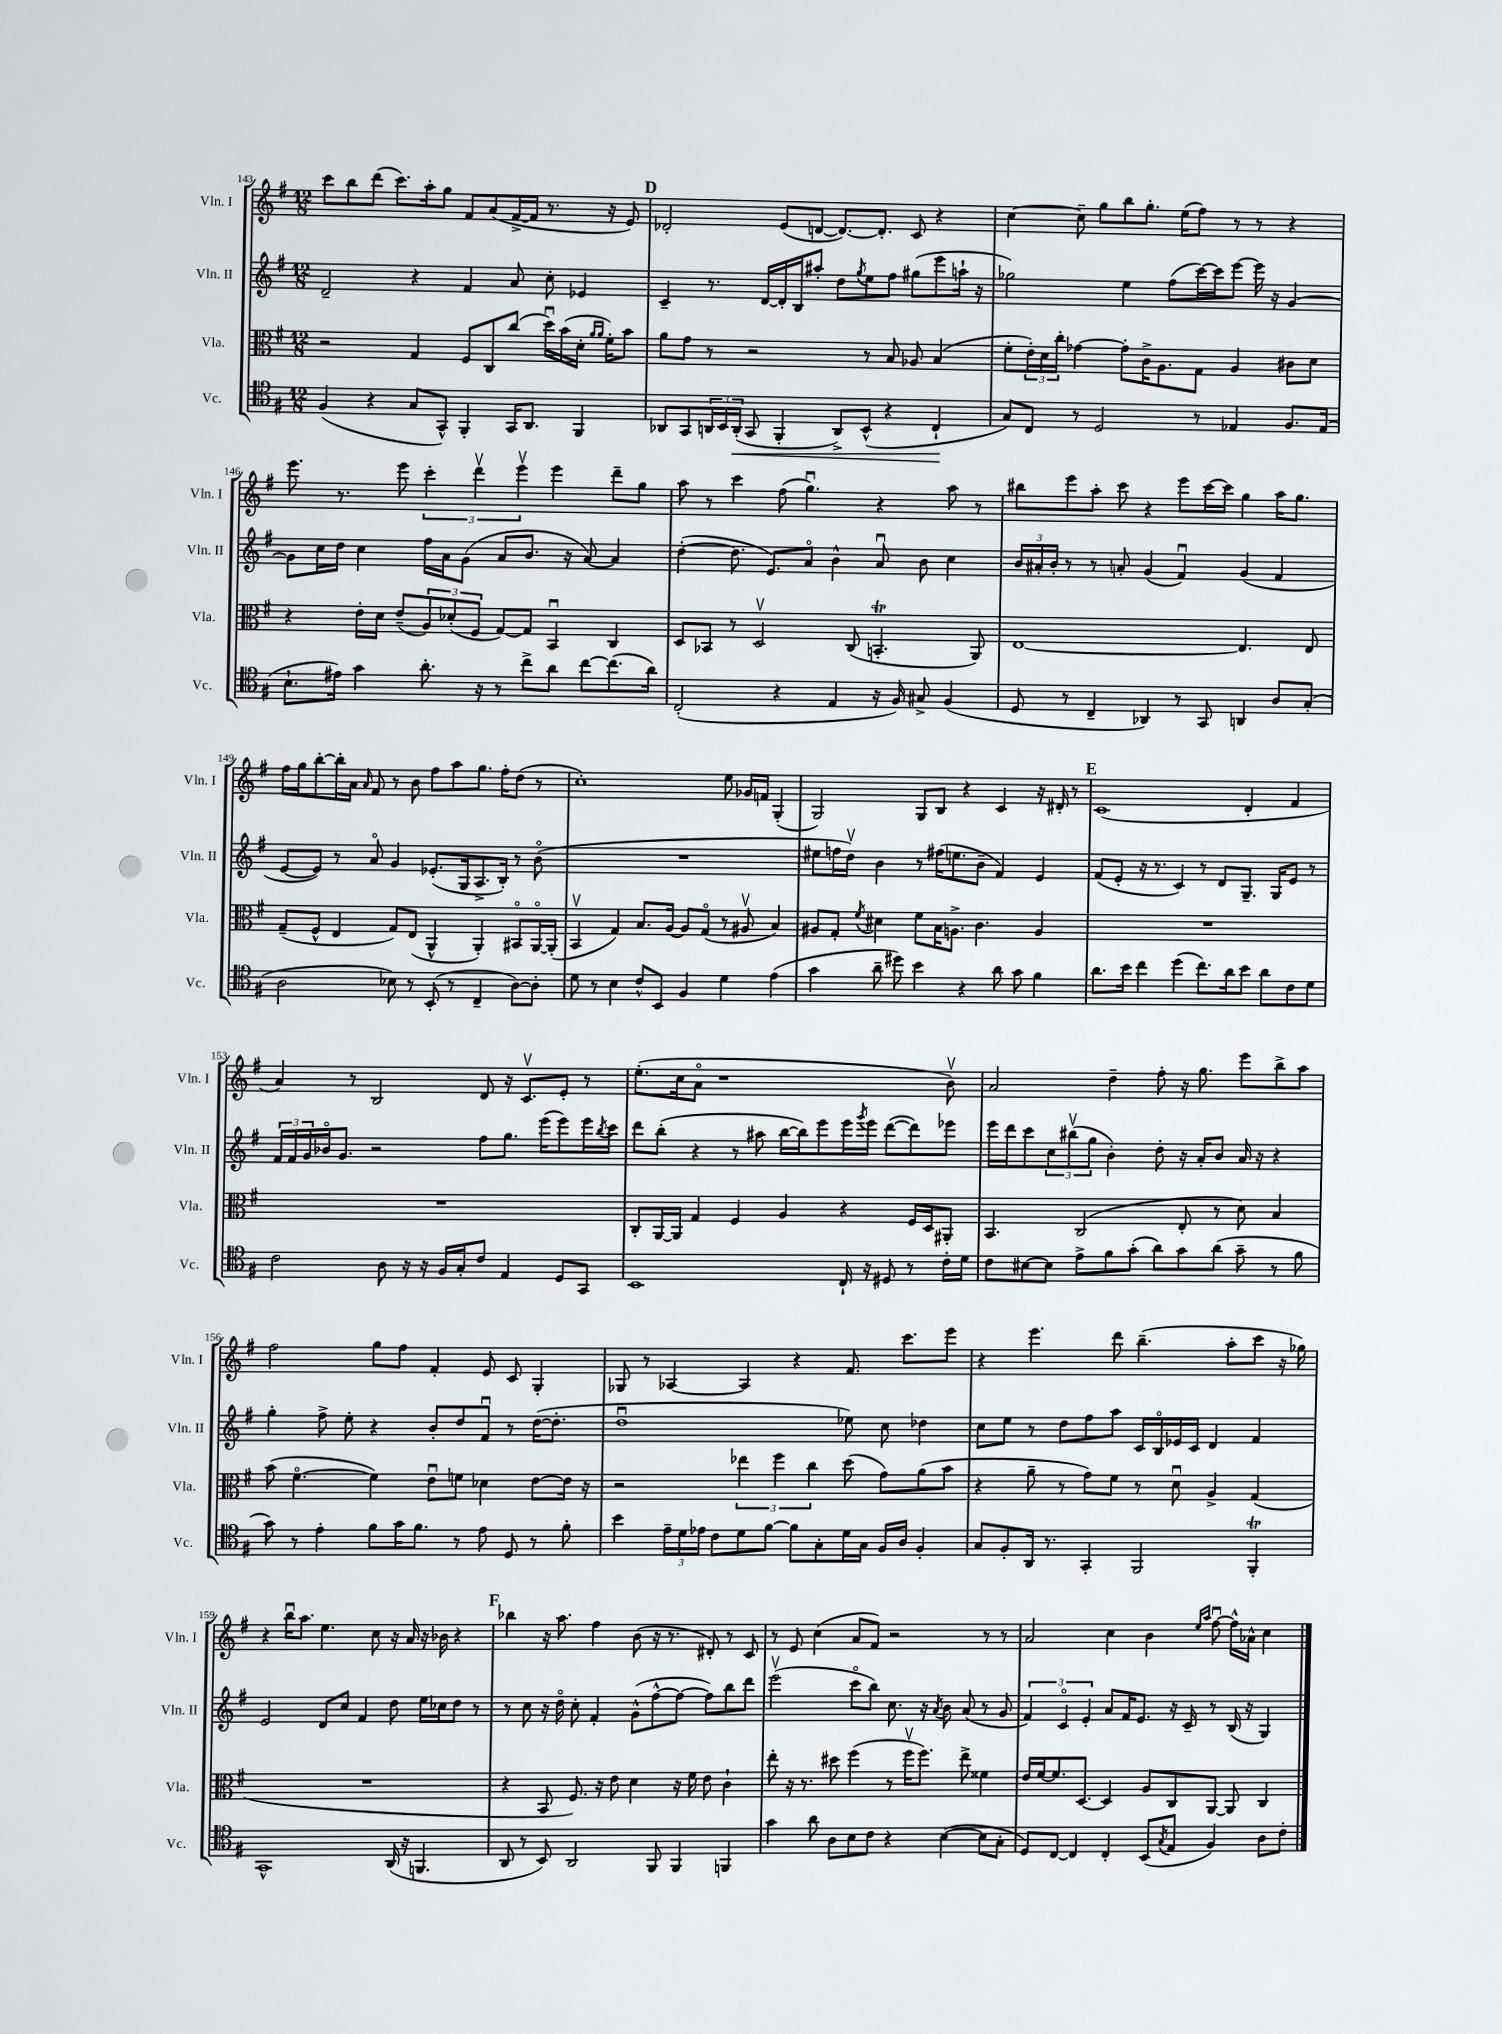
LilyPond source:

<<
\new StaffGroup <<
\new Staff = "s0" \with { instrumentName = "Vln. I" shortInstrumentName = "Vln. I" } {
    \clef treble \key g \major \numericTimeSignature \time 12/8
    c'''8 b''8 d'''8( c'''8.) a''16-. g''8 fis'8 a'8( fis'16~-> fis'16 r8. r16 e'8) |
    \mark \markup { \bold "D" } des'2-. e'8( d'8~ d'8.~) d'8.-. c'8 r4 |
    c''4~ c''8-- g''8 b''8 g''8.-. e''16( fis''8) r8 r8 r4 |
    e'''8. r8. e'''8 \tuplet 3/2 { c'''4-. d'''4\upbow e'''4\upbow } e'''4 d'''8-- g''8 |
    a''8 r8 c'''4 fis''8( g''4.\downbow) r4 a''8 r8 |
    bis''8 e'''8 a''8-. c'''8 r4 e'''8 c'''16~ c'''16 g''4 a''16 g''8. |
    fis''16 g''16 b''8~-. b''16-. a'16 \grace { a'16 } fis'8 r8 b'8 fis''8 a''8 g''8. fis''16-. d''8( r8 |
    c''1-.) e''8 ges'16 f'16 g4-.( |
    g2) g8 b8 r4 c'4 r16 dis'16-. r8 |
    \mark \markup { \bold "E" } c'1( d'4-. fis'4 |
    a'4) r8 b2 d'8 r16 c'8.\upbow e'8-. r8 |
    e''8.-.( c''16 a'8\flageolet r1 b'8\upbow) |
    a'2 d''4-- fis''8-. r16 g''8. e'''8 b''8-> a''8 |
    fis''2 g''8 fis''8 fis'4-. e'8 c'8 g4-. |
    ges8 r8 aes4~ aes4 r4 fis'8. c'''8. e'''8 |
    r4 e'''4. d'''8 b''4.--( a''8-. c'''8 r16 ges''16) |
    r4 b''16\downbow a''8. e''4. c''8 r16 a'16 r16 bes'16 r4 |
    \mark \markup { \bold "F" } bes''4 r16 a''8. fis''4 b'8( r16 r8. dis'8-.) r8 c'8 |
    r8 e'8 c''4( a'8 fis'8) r2 r8 r8 |
    a'2 c''4 b'4 \grace { e''16 a''16 } fis''8~\downbow fis''16-^ aes'16-^ c''4 \bar "|." |
}
\new Staff = "s1" \with { instrumentName = "Vln. II" shortInstrumentName = "Vln. II" } {
    \clef treble \key g \major \numericTimeSignature \time 12/8
    d'2-- r4 fis'4 a'8 c''8-. ees'4 |
    \mark \markup { \bold "D" } c'4-- r8. d'16~ d'16-. b16 ais''8-. d''8 \acciaccatura { g''8 } e''8 fis''8 gis''8( e'''8 a''16-! r16 |
    ges''2) e''4 fis''8( c'''16~) c'''16 e'''8~ e'''16 r16 g'4~ |
    g'8 c''16 d''16 c''4 fis''16 a'16 g'8( a'8 b'8. r16 a'8~) a'4 |
    d''4~-.( d''8. e'8.) a'8\flageolet b'4-^ a'8\downbow b'8 c''4 |
    \tuplet 3/2 { b'16 ais'16-. b'16-. } r8 r8 a'8-. g'4( fis'4\downbow) g'4( fis'4 |
    e'8~ e'8) r8 a'8\flageolet g'4 ees'8.-.( g16 a8.-> b16-.) r8 b'8\flageolet( |
    R1. |
    eis''8 f''16 d''16\upbow) b'4 r8 fis''16( e''8. b'8-- fis'4) e'4 |
    \mark \markup { \bold "E" } fis'8( e'8-. r16 r8. c'4) r8 d'8 g8.-- g16 e'8 r8 |
    \tuplet 3/2 { fis'16 fis'16 g'16 } bes'16\flageolet g'8. r2 fis''8 g''8. e'''16( e'''8) e'''16 \acciaccatura { b''8 } c'''16 |
    d'''8 b''8-.( r4 r8 ais''8 b''16~ b''16) e'''8 e'''16 \acciaccatura { g'''8 } e'''16 d'''8~( d'''8) ees'''8 |
    e'''16 d'''16 c'''8 \tuplet 3/2 { c''8 bis''8\upbow( g''8 } b'4-.) d''8-. r16 a'16-. b'8 a'16 r16 r4 |
    g''4-. fis''8-> e''8-. r4 b'8-. d''8 fis'8\downbow r8 d''16~( d''8.-. |
    d''1\downbow ees''8) c''8 des''4 |
    c''8 e''8 r8 d''8 fis''8 a''8 c'16 b16\flageolet ees'16 c'16 d'4 fis'4 |
    e'2 d'8 c''8 fis'4 d''8 e''16 ces''16 d''8 r8 |
    \mark \markup { \bold "F" } r8 c''8 r16 d''16\flageolet c''8-. fis'4-. g'8-^( fis''8~-^ fis''8~ fis''8) b''8 d'''8 |
    e'''2\upbow( c'''8\flageolet b''8) c''8. r16 \acciaccatura { a'8 } b'8 a'8( r8 g'8 |
    \tuplet 3/2 { fis'4) c'4\flageolet e'4-. } a'8 fis'16 e'8. r16 c'16-- r8 b16( r16 g4) \bar "|." |
}
\new Staff = "s2" \with { instrumentName = "Vla." shortInstrumentName = "Vla." } {
    \clef alto \key g \major \numericTimeSignature \time 12/8
    r2 g4 fis8 c8 c''8( d''16\downbow) b'16( d'16-. \grace { a'16 a'16 } fis'16-.) b'8 |
    \mark \markup { \bold "D" } a'8 g'8 r8 r2 r8 b8 aes8 b4( |
    fis'8-. \tuplet 3/2 { e'16-.) d'16 c''16-. } ges'4~ ges'8-. c'16-> a8. g8 a4 cis'8 d'8 |
    r4 e'16-. d'16 e'8--( \tuplet 3/2 { a8) des'8-.( fis8 } g8~) g8 b,4\downbow c4 |
    d8 bes,8 r8 d2\upbow c8( b,4.-.\trill a,8) |
    e1~ e4. e8 |
    g8--( fis8-^ e4 g8) e8( a,4-^ a,4-.) bis,8\flageolet a,16~\flageolet a,16-.( |
    b,4\upbow g4) b8. a16~ a8 g8\flageolet( r8 ais8\upbow b4) |
    ais8 g8-. \acciaccatura { fis'8 } dis'4 fis'8 b16 a8.-> c'4. a4 |
    \mark \markup { \bold "E" } R1. |
    R1. |
    c8-. a,16~ a,16 g4 fis4 a4 r4 fis16 d16 ais,8-. |
    b,4. c2( e8-. r8 d'8) b4 |
    b'8( fis'4.~\flageolet fis'4) e'8\downbow f'8 des'4 e'8~ e'16 r16 |
    r2 \tuplet 3/2 { ees''4 fis''4 c''4 } d''8( g'8) a'8( b'8 |
    r4 a'8-- r8 g'8) fis'8 r8 d'8\downbow a4-> g4( |
    R1. |
    \mark \markup { \bold "F" } r4 b,8 fis8.) r16 e'8 d'4 r16 fis'16 e'8 c'4-! |
    e''8-. r16 r8. dis''8 fis''4( r8 fis''16\upbow fis''8.) e''8-> fisis'4 |
    e'16 fis'16~ fis'8. d8.~ d4 a8 c8 a,8~ a,8 c4 \bar "|." |
}
\new Staff = "s3" \with { instrumentName = "Vc." shortInstrumentName = "Vc." } {
    \clef tenor \key g \major \numericTimeSignature \time 12/8
    fis4( r4 g8 g,8-^) fis,4-. g,16 a,8. fis,4 |
    \mark \markup { \bold "D" } aes,8 g,8 \tuplet 3/2 { a,16 b,16 a,16-.\<( } g,8 fis,4-. a,8->) b,8-^( r4 c4-!\! |
    g8) c8 r8 d2 r8 ees4 fis8. ees16( |
    b8.-! eis'16) g'4 a'8.-. r16 r8 c''8-> a'8 c''8~ c''8.( a'16) |
    c2-.( r4 e4 r16 fis16) gis8-> fis4( |
    d8 r8 c4-- aes,4) r8 g,8 a,4 a8 g8-.( |
    a2 bes8) r8 b,8-.( r8 c4-- a8~) a8-. |
    d'8 r8 b4 c'8-^ b,8 fis4 d'4 e'4( |
    g'4 a'8-- dis''8) b'4 r4 a'8 g'8 fis'4 |
    \mark \markup { \bold "E" } a'8. b'16 c''4 d''4( c''8.) a'16 b'8 a'8 c'8 d'8 |
    c'2 a8 r16 r16 fis16 g16-. c'8 e4 d8 g,8 |
    b,1 c16-! r16 dis8 r8 c'16-. d'16 |
    c'8 bis8~ bis8 e'8-> fis'8 g'8-.( a'8) g'8 a'8( g'8-- r8 fis'8 |
    g'8) r8 e'4-. fis'8 g'16 fis'8. r8 e'8 d8 r8 fis'8-. |
    b'4 \tuplet 3/2 { e'16-- d'16 ees'16 } c'8 d'8 fis'8~ fis'8 g8-. d'16 g16 fis16 a16 fis4-. |
    g8 fis8-. a,16 r8. g,4-. fis,2 fis,4-.\trill |
    g,1-^ a,16( r16 f,4. |
    \mark \markup { \bold "F" } a,8 r8 b,8) a,2 fis,8 fis,4 f,4 |
    g'4 a'8 a8 b8 c'8 r4 b4~( b8 g8-. |
    d8) c8~ c4 c4-. b,8( \acciaccatura { g8 } e8 fis4) a8 c'8-. \bar "|." |
}
>>
>>
\layout { \context { \Score currentBarNumber = #143 } }
